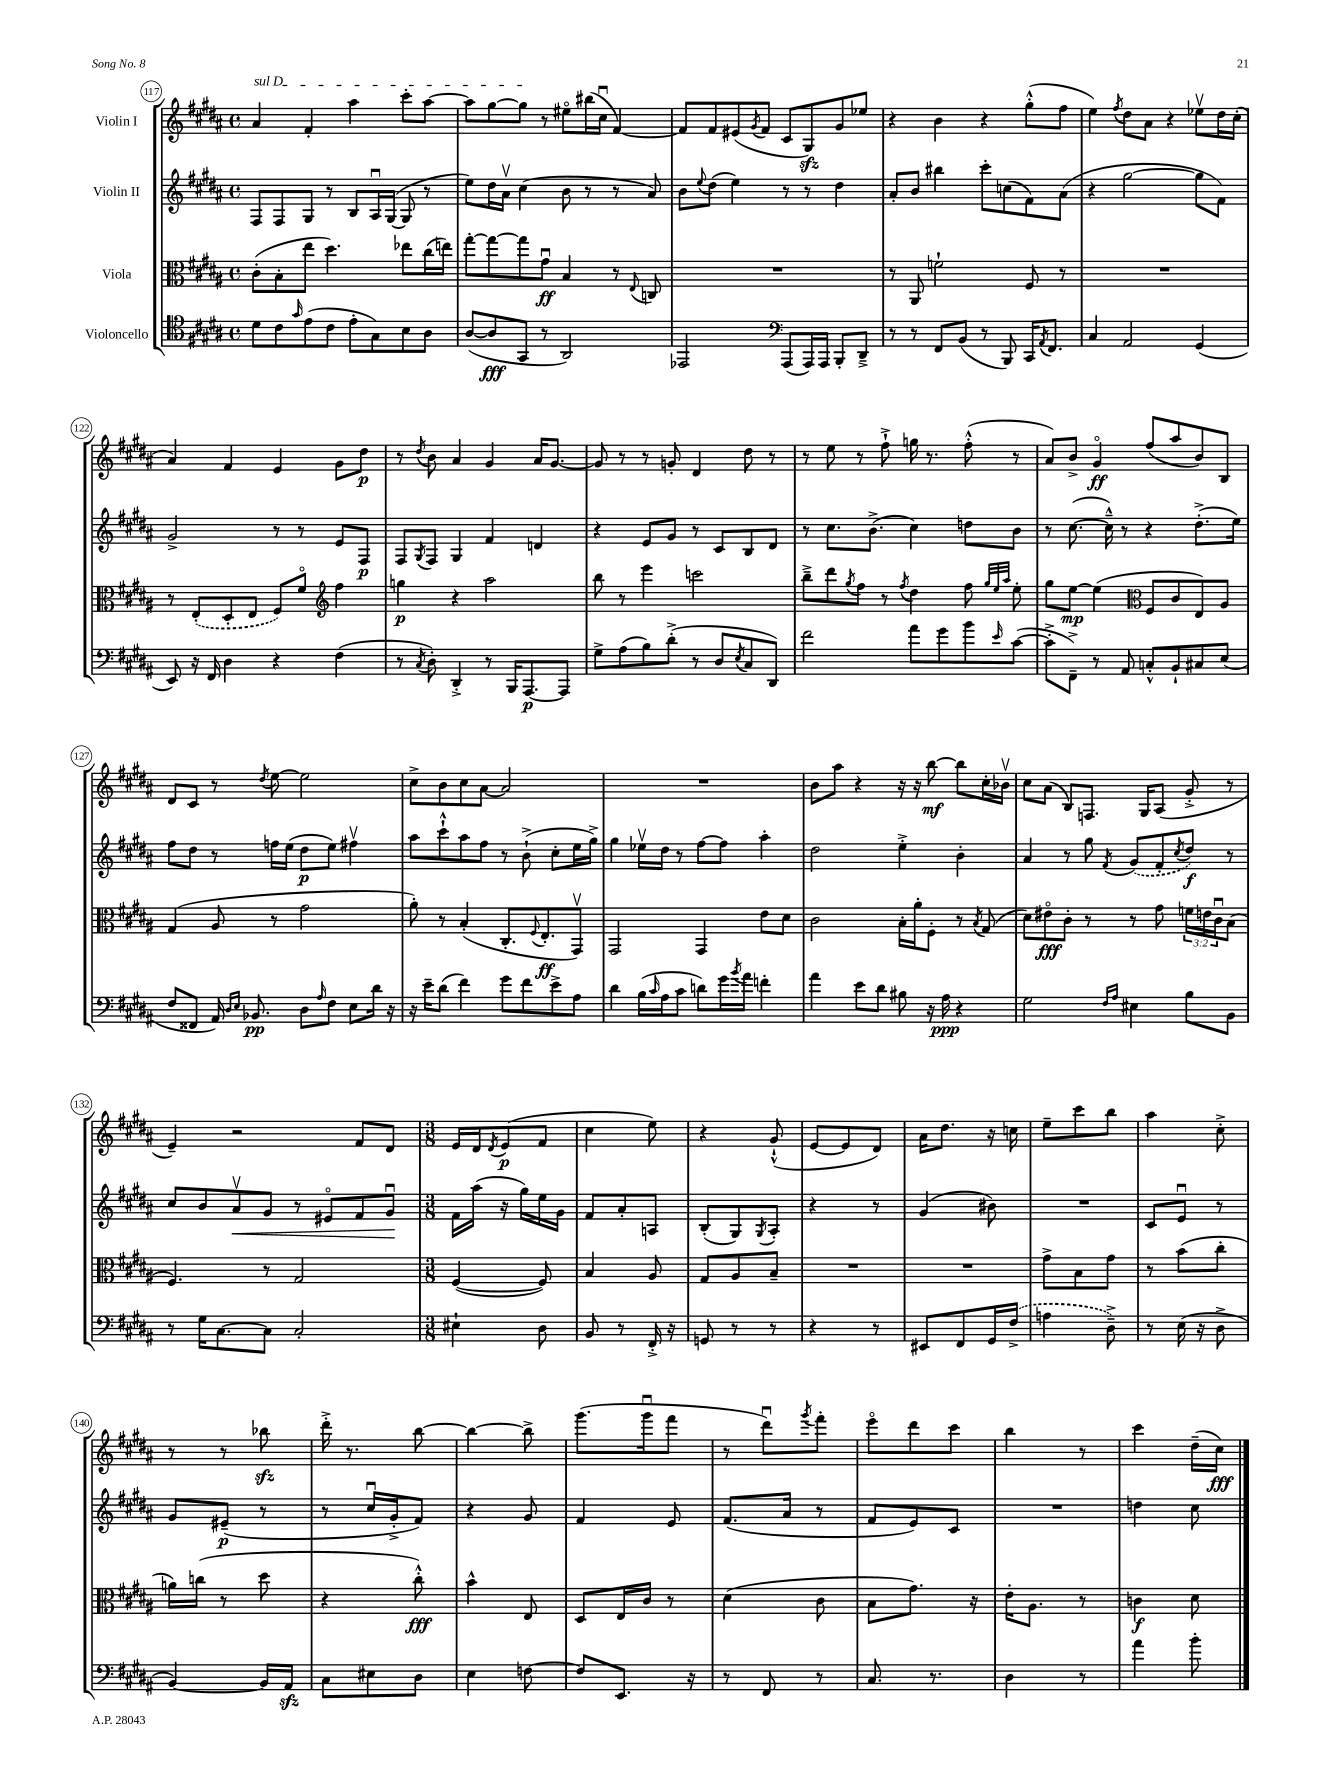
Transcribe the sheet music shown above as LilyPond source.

<<
\new StaffGroup <<
\new Staff = "s0" \with { instrumentName = "Violin I" } {
    \clef treble \key b \major \defaultTimeSignature \time 4/4
    \once \override TextSpanner.bound-details.left.text = \markup { \italic "sul D" } ais'4\startTextSpan fis'4-. ais''4 cis'''8-. ais''8~ |
    ais''8 gis''8~ gis''8\stopTextSpan r8 eis''8\flageolet bis''16( cis''16\downbow fis'4~) |
    fis'8 fis'8 eis'8( \acciaccatura { gis'8 } fis'8 cis'8 gis8\sfz) gis'8 ees''8 |
    r4 b'4 r4 gis''8-.-^( fis''8 |
    e''4) \acciaccatura { fis''8 } dis''8 ais'8 r4 ees''8\upbow dis''16 cis''16-.( |
    ais'4) fis'4 e'4 gis'8 dis''8\p |
    r8 \acciaccatura { dis''8 } b'8 ais'4 gis'4 ais'16 gis'8.~ |
    gis'8 r8 r8 g'8-. dis'4 dis''8 r8 |
    r8 e''8 r8 fis''8-!-> g''16 r8. fis''8-.-^( r8 |
    ais'8) b'8-> gis'4\flageolet\ff fis''8( ais''8 b'8) b8 |
    dis'8 cis'8 r8 \acciaccatura { dis''8 } e''8~ e''2 |
    cis''8-> b'8 cis''8 ais'8~ ais'2 |
    R1 |
    b'8 ais''8 r4 r16 r16 b''8~\mf b''8 cis''16-. bes'16\upbow |
    cis''8 ais'8( b8) f8. gis16 ais8( gis'8-.-> r8 |
    e'4--) r2 fis'8 dis'8 |
    \numericTimeSignature \time 3/8 e'16 dis'16 \acciaccatura { dis'8 } e'8\p( fis'8 |
    cis''4 e''8) |
    r4 gis'8-!-^( |
    e'8~ e'8 dis'8) |
    ais'16 dis''8. r16 c''16 |
    e''8-- cis'''8 b''8 |
    ais''4 cis''8-.-> |
    r8 r8 bes''8\sfz |
    dis'''16-.-> r8. b''8~ |
    b''4~ b''8-> |
    gis'''8.( gis'''16\downbow fis'''8 |
    r8 dis'''8\downbow) \acciaccatura { gis'''8 } fis'''8-. |
    e'''8\flageolet dis'''8 cis'''8 |
    b''4 r8 |
    cis'''4 dis''16--( cis''16\fff) \bar "|." |
}
\new Staff = "s1" \with { instrumentName = "Violin II" } {
    \clef treble \key b \major \defaultTimeSignature \time 4/4
    fis8 fis8 gis8 r8 b8 ais16\downbow gis16~( gis8 r8 |
    e''8) dis''16 ais'16\upbow cis''4( b'8 r8 r8 ais'8) |
    b'8 \appoggiatura { e''8 } dis''8( e''4) r8 r8 dis''4 |
    ais'8-. b'8 bis''4 cis'''8-. c''8( fis'8) ais'8( |
    r4 gis''2~ gis''8 fis'8) |
    gis'2-> r8 r8 e'8 fis8\p |
    fis8 \acciaccatura { gis8 } fis8 gis4 fis'4 d'4 |
    r4 e'8 gis'8 r8 cis'8 b8 dis'8 |
    r8 cis''8. b'8.->( cis''4) d''8 b'8 |
    r8 cis''8.~( cis''16---^) r8 r4 dis''8.-.->( e''16) |
    fis''8 dis''8 r8 f''16 e''16( dis''8\p e''8) fis''4\upbow |
    ais''8 cis'''8-!-^ ais''8 fis''8 r8 b'8-!->( cis''8-. e''16 gis''16->) |
    gis''4 ees''16\upbow dis''16 r8 fis''8~ fis''8 ais''4-. |
    dis''2 e''4-.-> b'4-. |
    ais'4 r8 gis''8 \acciaccatura { fis'8 } \once \slurDashed gis'8( fis'8-. \acciaccatura { cis''8 } dis''8\f) r8 |
    cis''8 b'8 ais'8\upbow\< gis'8 r8 eis'8\flageolet fis'8 gis'8\downbow\! |
    \numericTimeSignature \time 3/8 fis'16 ais''16( r16 gis''16) e''16 gis'16 |
    fis'8 ais'8-. a8 |
    b8-.( gis8) \acciaccatura { gis8 } ais8-. |
    r4 r8 |
    gis'4( bis'8) |
    R4. |
    cis'8 e'8\downbow r8 |
    gis'8 eis'8--\p( r8 |
    r8 cis''16\downbow gis'16-.-> fis'8) |
    r4 gis'8 |
    fis'4 e'8 |
    fis'8.( ais'16 r8 |
    fis'8 e'8) cis'8 |
    R4. |
    d''4 cis''8 \bar "|." |
}
\new Staff = "s2" \with { instrumentName = "Viola" } {
    \clef alto \key b \major \defaultTimeSignature \time 4/4 \override Staff.TupletNumber.text = #tuplet-number::calc-fraction-text
    cis'8-.( b8-. e''8 dis''4.) ees''8 cis''16( e''16) |
    gis''8~-. gis''8~ gis''8 gis'8\downbow\ff b4 r8 \appoggiatura { e8 } c8 |
    R1 |
    r8 ais,8 f'2-! fis8 r8 |
    R1 |
    r8 \once \slurDashed e8-.( dis8-. e8 fis8) fis'8\flageolet \clef treble fis''4 |
    g''4\p r4 ais''2 |
    b''8 r8 e'''4 c'''2 |
    b''8---> dis'''8 \acciaccatura { gis''8 } fis''8 r8 \acciaccatura { fis''8 } dis''4 fis''8 \grace { gis''32 e''32 ais''32 } e''8-. |
    gis''8 e''8~\mp e''4( \clef alto fis8 cis'8 e8) ais8 |
    gis4( ais8 r8 gis'2 |
    ais'8-.) r8 b4-.( cis8.-. \appoggiatura { fis8 } e8.-.\ff gis,8\upbow) |
    gis,2 gis,4 e'8 dis'8 |
    cis'2 b16-. ais'16-. fis8-. r8 \acciaccatura { b8 } gis8( |
    dis'8) eis'8\flageolet\fff cis'8-. r8 r8 gis'8 \tuplet 3/2 { f'16 e'16 cis'16\downbow } b8( |
    fis4.) r8 gis2 |
    \numericTimeSignature \time 3/8 fis4~( fis8) |
    b4 ais8 |
    gis8 ais8 b8-- |
    R4. |
    R4. |
    gis'8-> b8 gis'8 |
    r8 b'8( cis''8-. |
    a'16) c''16( r8 dis''8 |
    r4 cis''8-.-^\fff) |
    b'4-^ e8 |
    dis8 e16 cis'16 r8 |
    dis'4( cis'8 |
    b8 gis'8.) r16 |
    e'16-. ais8. r8 |
    c'4\f dis'8 \bar "|." |
}
\new Staff = "s3" \with { instrumentName = "Violoncello" } {
    \clef tenor \key b \major \defaultTimeSignature \time 4/4
    dis'8 cis'8 \grace { gis'16 } e'8( cis'8 e'8-. gis8) b8 ais8 |
    ais8~( ais8\fff gis,8 r8 ais,2) |
    ees,2 \clef bass ais,,8( ais,,16) ais,,16 b,,8-. dis,8---> |
    r8 r8 fis,8 b,8( r8 b,,8) cis,16 \acciaccatura { ais,8 } fis,8. |
    cis4 ais,2 gis,4( |
    e,8) r16 fis,16 dis4 r4 fis4( |
    r8 \acciaccatura { cis8 } dis8-.) dis,4-.-> r8 b,,16 ais,,8.~\p ais,,8 |
    gis8-> ais8( b8) dis'8-.->( r8 dis8 \acciaccatura { e8 } cis8 dis,8) |
    fis'2 ais'8 gis'8 b'8 \grace { e'16 } cis'8~( |
    cis'8-.-> fis,8--->) r8 ais,8 c8-.-^ b,8-! cis8 e8( |
    fis8 fisis,8 ais,16) \grace { dis16 e16 } bes,8.\pp dis8 \grace { ais16 } fis8 e8 dis'16 r16 |
    r16 e'16-- dis'8( fis'4) gis'8 fis'8 e'8-> ais8 |
    dis'4 b16( \grace { cis'16 } ais16 cis'8 d'8) gis'16 \acciaccatura { b'8 } ais'16 f'4-. |
    ais'4 e'8 dis'8 bis8 r16 ais16\ppp r4 |
    gis2 \grace { fis16 ais16 } eis4 b8 b,8 |
    r8 gis16 cis8.~ cis8 cis2-. |
    \numericTimeSignature \time 3/8 eis4-! dis8 |
    b,8 r8 fis,16-.-> r16 |
    g,8 r8 r8 |
    r4 r8 |
    eis,8 fis,8 gis,16 \once \slurDashed fis16->( |
    a4 dis8--->) |
    r8 e16( r16 dis8-> |
    b,4~) b,16 ais,16\sfz |
    cis8 eis8 dis8 |
    e4 f8~ |
    f8 e,8. r16 |
    r8 fis,8 r8 |
    cis8. r8. |
    dis4 r8 |
    ais'4 b'8-. \bar "|." |
}
>>
>>
\layout { \context { \Score currentBarNumber = #117 \override BarNumber.stencil = #(make-stencil-circler 0.1 0.3 ly:text-interface::print) } }
